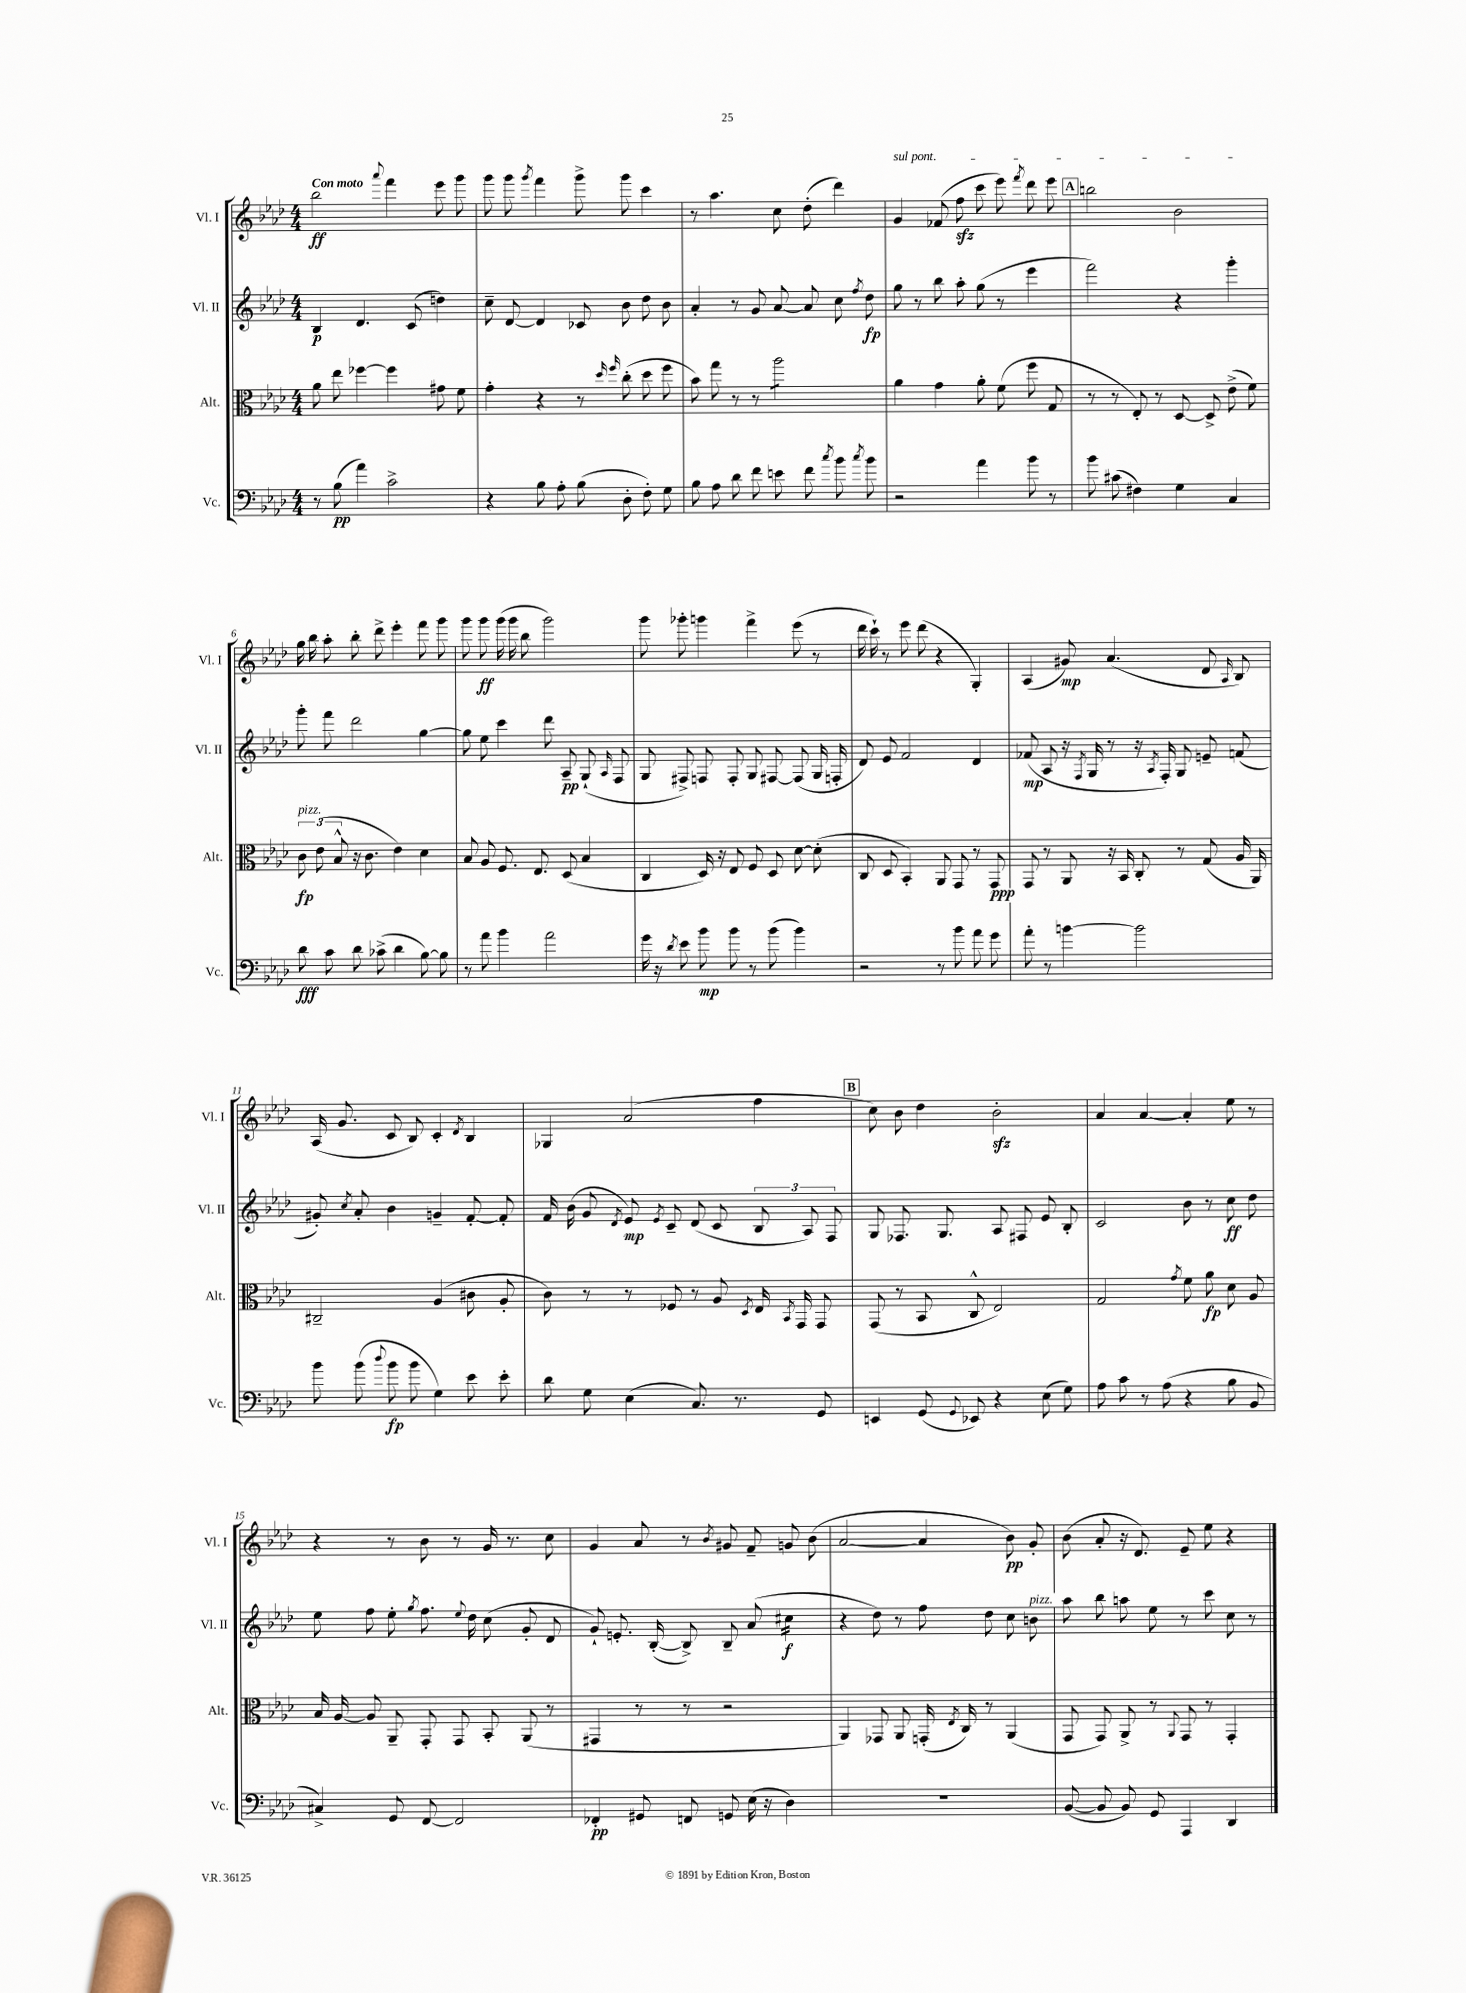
<<
\new StaffGroup <<
\new Staff = "s0" \with { instrumentName = "Vl. I" shortInstrumentName = "Vl. I" } {
    \clef treble \key aes \major \numericTimeSignature \time 4/4 \tempo "Con moto"
    \autoBeamOff bes''2\ff \appoggiatura { aes'''8 } f'''4 ees'''8 g'''8 |
    g'''8 g'''8 \acciaccatura { g'''8 } f'''4 g'''8-> g'''8 c'''4 |
    r8 aes''4. c''8 des''8-.( des'''4) |
    \once \override TextSpanner.bound-details.left.text = \markup { \italic "sul pont." } g'4\startTextSpan fes'8( f''8\sfz c'''8 ees'''8) \acciaccatura { f'''8 } des'''8 ees'''8 |
    \mark \markup { \box "A" } b''2 bes'2\stopTextSpan |
    g''16 bes''16 aes''8-. bes''8-. des'''8-> ees'''4-. f'''8 g'''8 |
    g'''8 g'''8\ff g'''16( g'''16 bes''8 g'''2) |
    g'''8 ges'''8-. g'''4 f'''4-> ees'''8( r8 |
    des'''16 c'''16-!) r8 ees'''8 des'''8( r4 g4-.) |
    aes4( gis'8\mp) aes'4.( des'8 \grace { aes16 } bes8) |
    aes16( g'8. c'8 bes8) c'4-. \acciaccatura { des'8 } bes4 |
    ges4 aes'2( f''4 |
    \mark \markup { \box "B" } c''8) bes'8 des''4 bes'2-.\sfz |
    aes'4 aes'4~ aes'4-. ees''8 r8 |
    r4 r8 bes'8 r8 g'16 r8. c''8 |
    g'4 aes'8 r8 \acciaccatura { bes'8 } gis'8 f'8-- g'8 bes'8( |
    aes'2~ aes'4 bes'8\pp) g'8-. |
    bes'8( aes'8-. r16 des'8.) ees'8-- ees''8 r4 \bar "|." |
}
\new Staff = "s1" \with { instrumentName = "Vl. II" shortInstrumentName = "Vl. II" } {
    \clef treble \key aes \major \numericTimeSignature \time 4/4
    \autoBeamOff bes4\p des'4. c'8( d''4) |
    c''8-- des'8~ des'4 ces'8 bes'8 des''8 bes'8 |
    aes'4-. r8 g'8 aes'8~ aes'8 c''8 \acciaccatura { f''8 } des''8\fp |
    g''8 r8 bes''8 aes''8-. g''8( r8 ees'''4 |
    \mark \markup { \box "A" } f'''2) r4 g'''4-. |
    g'''8-. f'''8 des'''2 g''4~ |
    g''8 ees''8 c'''4 des'''8 aes8--\pp g8-!( \grace { aes16 } f8 |
    g8 fis8->) f8 f8-. g8 fis8~ fis8( g16 f16-. |
    des'8) ees'8 f'2 des'4 |
    fes'8\mp( aes8 r16 \acciaccatura { f8 } g16 r8 r16 \acciaccatura { aes8 } f16-.) g8 e'8-- f'8( |
    gis'8-.) \acciaccatura { c''8 } aes'8-. bes'4 g'4-- f'8~-. f'8-. |
    f'16 bes'16( g'8 \acciaccatura { des'8 } ees'8\mp) \acciaccatura { ees'8 } c'8-- des'8( c'8 \tuplet 3/2 { bes8 aes8) f8 } |
    \mark \markup { \box "B" } g8 fes8. g8. aes8 fis8 ees'8 bes8-. |
    c'2 bes'8 r8 c''8\ff des''8 |
    ees''8 f''8 ees''8-. \acciaccatura { g''8 } f''8. \appoggiatura { ees''8 } des''16 c''8( g'8-. des'8 |
    g'8-!) e'8.-. bes16~-.( bes8->) bes8-- aes'8( cis''4:16\f |
    r4 des''8) r8 f''8 des''8 c''8 b'8^\markup { \italic "pizz." } |
    aes''8 bes''8 a''8 ees''8 r8 c'''8 c''8 r8 \bar "|." |
}
\new Staff = "s2" \with { instrumentName = "Alt." shortInstrumentName = "Alt." } {
    \clef alto \key aes \major \numericTimeSignature \time 4/4
    \autoBeamOff aes'8 ees''8 fes''4~ fes''4 gis'8 f'8 |
    g'4-. r4 r8 \grace { des''16 f''16 } c''8-.( des''8 f''8 |
    bes'8) g''8 r8 r8 aes''2:8 |
    aes'4 g'4 aes'8-. f'8( f''8 g8 |
    \mark \markup { \box "A" } r8 r8 ees8-.) r8 des8~ des8-> ees'8->( f'8) |
    \tuplet 3/2 { c'8\fp^\markup { \italic "pizz." } ees'8( bes8-^ } r16 c'8. ees'4) des'4 |
    bes8 aes8 f8. ees8. des8( bes4 |
    c4 des16) r16 ees8 f8 des8 des'8~ des'8-.( |
    c8 des8 bes,4-.) aes,8 g,8 r8 g,8\ppp |
    g,8 r8 aes,8 r16 bes,16 c8-. r8 g8( aes16 aes,16) |
    cis2-- aes4( cis'8 aes8-. |
    c'8) r8 r8 fes8 r8 aes8 \acciaccatura { des8 } ees16 \acciaccatura { bes,8 } g,16 g,8 |
    \mark \markup { \box "B" } g,8( r8 bes,8 c8-^ ees2) |
    g2 \acciaccatura { g'8 } f'8 aes'8\fp des'8 aes8 |
    bes16 aes16~ aes8 aes,8-- g,8-. g,8 bes,8-. aes,8( r8 |
    gis,4 r8 r8 r2 |
    aes,4) ges,8 aes,8 g,16-.( \acciaccatura { ees8 } c16) r8 aes,4( |
    g,8 g,8) aes,8-> r8 \appoggiatura { aes,8 } g,8 r8 g,4-. \bar "|." |
}
\new Staff = "s3" \with { instrumentName = "Vc." shortInstrumentName = "Vc." } {
    \clef bass \key aes \major \numericTimeSignature \time 4/4
    \autoBeamOff r8 bes8\pp( aes'4) c'2-> |
    r4 bes8 aes8-. bes8( des8-. f8-.) g8 |
    bes8 aes8 des'8 f'8 e'8 f'8 \acciaccatura { c''8 } bes'8 \acciaccatura { c''8 } bes'8 |
    r2 aes'4 bes'8 r8 |
    \mark \markup { \box "A" } bes'8 cis'8( fis4) g4 c4 |
    des'8\fff c'8 des'8 ces'8->( des'4 bes8~) bes8 |
    r8 aes'8 bes'4 aes'2 |
    g'16 r16 \acciaccatura { des'8 } ees'8 bes'8\mp bes'8 r8 bes'8( bes'4) |
    r2 r8 bes'8 aes'8 g'8 |
    aes'8-. r8 b'4~ b'2 |
    bes'8 bes'8( \appoggiatura { des''8 } bes'8\fp bes'8 g4) ees'8 ees'8-. |
    des'8 g8 ees4( c8.) r8. g,8 |
    \mark \markup { \box "B" } e,4 g,8( \appoggiatura { g,8 } ees,8) r4 ees8( g8) |
    aes8 c'8 r8 aes8( r4 bes8 bes,8 |
    cis4->) g,8 f,8~ f,2 |
    fes,4-.\pp gis,8 f,8 g,8 ees16( r16 des4) |
    R1 |
    bes,8~( bes,8 bes,8) g,8 aes,,4 des,4 \bar "|." |
}
>>
>>
